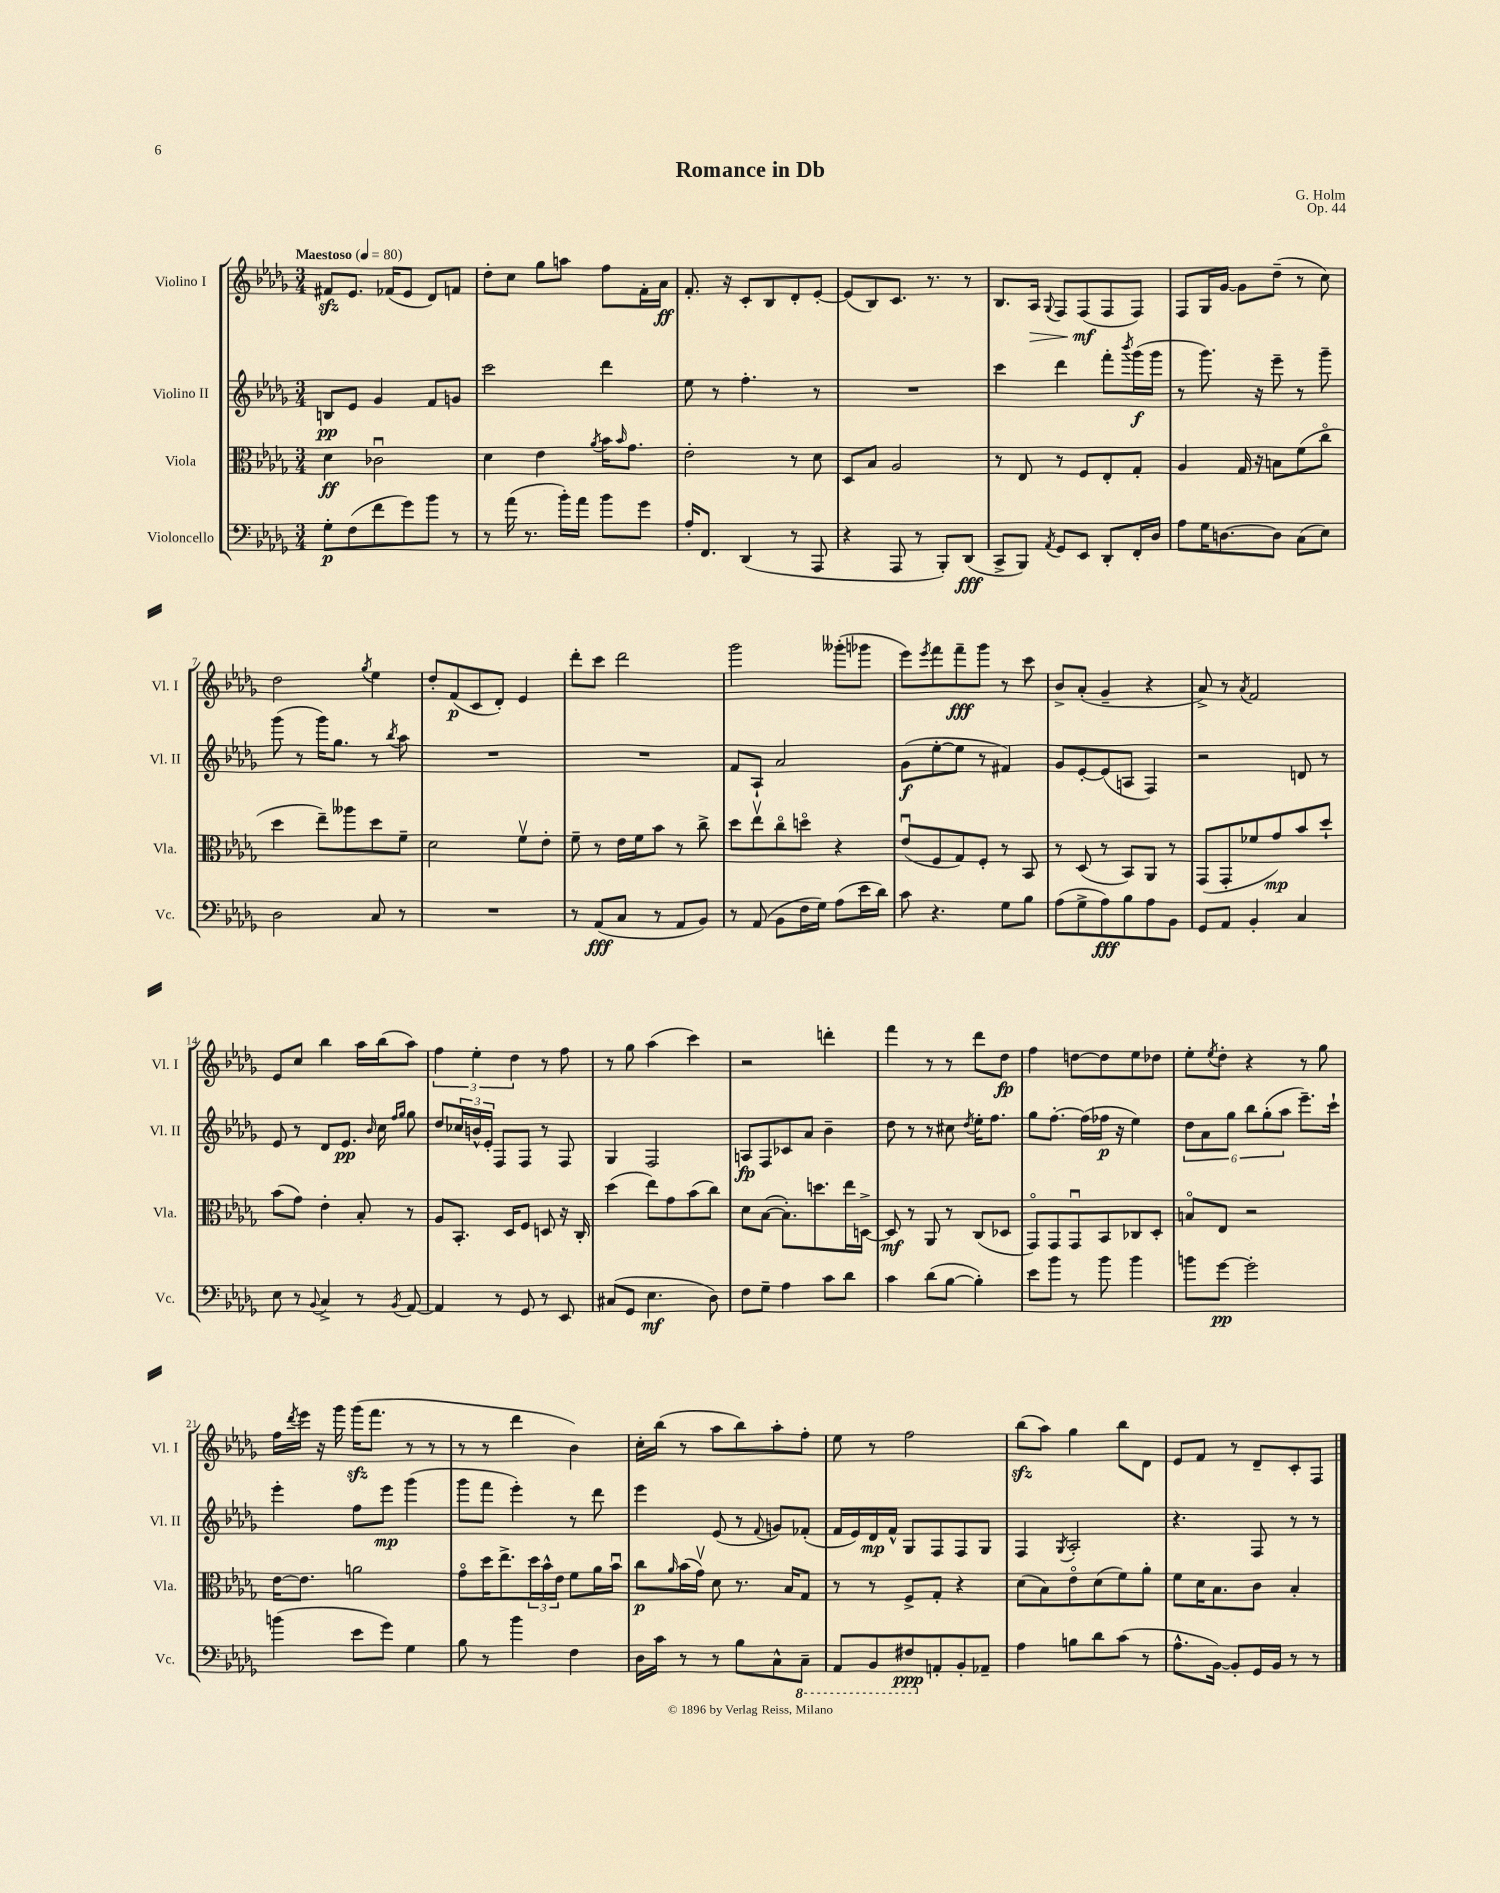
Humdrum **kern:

**kern	**kern	**kern	**kern
*staff4	*staff3	*staff2	*staff1
*clefF4	*clefC3	*clefG2	*clefG2
*k[b-e-a-d-g-]	*k[b-e-a-d-g-]	*k[b-e-a-d-g-]	*k[b-e-a-d-g-]
*M3/4	*M3/4	*M3/4	*M3/4
*MM80	*MM80	*MM80	*MM80
8G-'\L	4d-\	8B/L	8f#/L
(8F\	.	8e-/J	8.e-/J
8f\	2c-u\	4g-/	.
.	.	.	(16f-/LK
8g-\)	.	.	8e-/J
8b-\J	.	8f/L	8d-/L)
8r	.	8g/J	8f/J
=	=	=	=
8r	4d-\	2ccc\	8dd-'\L
(16a-\	.	.	8cc\J
8.r	.	.	.
.	4e-\	.	8gg-\L
16b-'\LL)	.	.	8aa\J
16a-\JJ	.	.	.
.	8qa-/	.	.
8b-\L	16b-\LK	4ddd-\	8ff\L
.	16qqb-/	.	.
.	8.g-\J	.	.
8g-\J	.	.	16f'\L
.	.	.	16a-\JJ
=	=	=	=
16A-'/LK	2e-'\	8ee-\	8.f'/
8.FF/J	.	.	.
.	.	8r	.
.	.	.	16r
(4DD-/	.	4.ff'\	8c'/L
.	.	.	8B-/
8r	8r	.	8d-'/
8AAA-/	8d-\	8r	[8e-'/J
=	=	=	=
4r	8D-/L	2.r	(8e-/]L
.	8B-/J	.	8B-/)
8AAA-/	2A-/	.	8.c/J
8r	.	.	.
.	.	.	8.r
8BBB-'/L)	.	.	.
(8DD-/J	.	.	8r
=	=	=	=
8CC^/L	8r	4ccc\	8.B-/L
8BBB-/J)	8E-/	.	.
.	.	.	16A-/Jk
8qAA-/	.	.	8qqG-/
8GG-/L	8r	4ddd-\	8F/L
8EE-/J	8F/L	.	(8F/
8DD-'/L	8E-'/	8fff'\L	8F/
.	.	8qbbb-/	.
16FF'/L	8G-'/J	(16ggg-\L	8F/J)
16D-/JJ	.	16ggg-\JJ	.
=	=	=	=
8A-\L	4A-/	8r	8F/L
16G-\K	.	8.ggg-\)	16G-/L
[8.D\	.	.	[16g-/JJ
.	16G-/	.	8g-\]L
.	16r	16r	.
8D\]J	8B\L	8eee-~\	(8dd-~\J
(8C\L	(8f\	8r	8r
8E-\J)	8cco\J	8ggg-~\	8cc\)
=	=	=	=
2D-\	4dd-\	(8ggg-\	2dd-\
.	.	8r	.
.	8ee-~\L)	16ggg-\LK)	.
.	.	8.gg-\J	.
.	8aa--\	.	.
.	.	.	8qgg-/
8C/	8dd-\	8r	4ee-\
.	.	8qbb-/	.
8r	8f~\J	8aa-\	.
=	=	=	=
2.r	2d-\	2.r	8dd-'/L
.	.	.	(8f/
.	.	.	8c/
.	.	.	8d-'/J)
.	8fv\L	.	4e-/
.	8e-'\J	.	.
=	=	=	=
8r	8f~\	2.r	8ddd-'\L
(8AA-/L	8r	.	8ccc\J
8C/J	16e-\LL	.	2ddd-\
.	16f\J	.	.
8r	8b-\J	.	.
8AA-/L	8r	.	.
8BB-/J)	8cc^\	.	.
=	=	=	=
8r	8dd-\L	8f/L	2ggg-\
(8AA-/	8ee-v\	8A-`/J	.
8BB-\L	8cco\	2a-/	.
16F\L	8ddo\J	.	.
16G-\JJ)	.	.	.
(8A-\L	4r	.	(8ggg--'\L
16e-\L	.	.	8ggg-\J
16d-\JJ)	.	.	.
=	=	=	=
8c\	(8e-u/L	(8g-\L	8eee-\L)
.	.	.	8qeee-/
4.r	8F/	[8ee-'\	8fff\
.	8G-/)	8ee-\]J	8fff~\
.	8F'/J	8r	8ggg-\J
8G-\L	8r	4f#/)	8r
8B-\J	8BB-/	.	8ccc\
=	=	=	=
(8A-\L	8r	8g-/L	8b-^/L
8G-^\	(8D-/	[8e-'/	(8a-'/J
8A-\)	8r	(8e-/]	4g-~/
8B-\	8BB-/L)	8A/J	.
8A-\	8AA-/J	4F/)	4r
8BB-\J	8r	.	.
=	=	=	=
8GG-/L	(8GG-/L	2r	8a-^/)
8AA-/J	8GG-'/	.	8r
.	.	.	8qa-/
4BB-'/	8f-/	.	2f/
.	8g-/)	.	.
4C/	8b-/	8d/	.
.	8dd-`/J	8r	.
=	=	=	=
8E-\	(8b-\L	8e-/	8e-/L
8r	8g-\J)	8r	8cc/J
8qqBB-/	.	.	.
4C^/	4e-'\	8d-/L	4bb-\
.	.	8.e-/J	.
8r	8B-'/	.	16aa-\LL
.	.	16qqb-/	.
.	.	16cc\	(16bb-\J
.	.	16qqff/LL	.
8qBB-/	.	16qqgg-/JJ	.
[8AA-/	8r	8gg-\	8aa-\J)
=	=	=	=
4AA-/]	8A-/L	8dd-/L	6ff\
.	8.BB-'/J	24cc-/L	.
.	.	24b^^/	6ee-'\
.	.	24e-'/JJ	.
8r	.	8F/L	.
.	16D-/LK	.	.
.	.	.	6dd-\
8GG-/	8F/J	8F/J	.
8r	8D/	8r	8r
8EE-/	16r	8F/	8ff\
.	16C'/	.	.
=	=	=	=
(8C#/L	(4dd-\	4G-/	8r
8GG-/J	.	.	8gg-\
4.E-\	8ee-\L)	2F/	(4aa-\
.	8g-\	.	.
.	(8b-\	.	4ccc\)
8D-\)	8cc\J)	.	.
=	=	=	=
8F\L	8d-\L	8A/L	2r
8G-~\J	([8B-\J	8F/	.
4A-\	8.B-'\]L)	8c-/	.
.	.	8a-/J	.
.	8.dd\	.	.
8c\L	.	4b-~\	4ddd'\
8d-\J	16ee-\L	.	.
.	[16D^\JJ	.	.
=	=	=	=
4c\	8D/]	8dd-\	4fff\
.	8r	8r	.
(8d-\L	8AA-/	8r	8r
[8B-\J	8r	8cc#\	8r
.	.	8qdd-/	.
4B-'\])	(8C/L	16ee-'\LK	8ddd-\L
.	.	8.ff\J	.
.	8D-/J	.	8dd-\J
=	=	=	=
8e-\L	8GG-o/L)	8gg-\L	4ff\
8b-\J	8GG-/	[8.ff'\J	.
8r	8GG-u/	.	[8dd\L
.	.	(16ff\]LL	.
8b-\	8BB-/	16ff-\JJ	8dd\]
.	.	16r	.
4b-\	8C-/	4ee-\)	8ee-\
.	8D-'/J	.	8dd-\J
=	=	=	=
8b\L	8Bo/L	12dd-\L	8ee-'\L
.	.	12a-\	.
.	.	.	8qee-/
[8g-\J	8E-/J	.	8dd-'\J
.	.	12gg-\J	.
2g-'\]	2r	12bb-\L	4r
.	.	(12gg-'\	.
.	.	12aa-\J	.
.	.	8.eee-~\L)	8r
.	.	.	8gg-\
.	.	16ccc`\Jk	.
=	=	=	=
(4b\	[16e-\LK	4eee-'\	16ff\LL
.	.	.	8qddd-/
.	8.e-\]J	.	16eee-\JJ
.	.	.	16r
.	.	.	16ggg-\
8e-\L	2a\	8ff\L	(16ggg-\LK
.	.	.	8.fff\J
8g-\J)	.	8eee-\J	.
4G-\	.	(4ggg-\	8r
.	.	.	8r
=	=	=	=
8B-\	8g-o\L	8ggg-\L	8r
8r	16dd-\K	8fff\J	8r
.	8.ee-^\	.	.
4b-\	.	4eee-'\)	4ddd-\
.	24dd-\L	.	.
.	24b-^^\	.	.
.	24e-\JJ	.	.
4F\	8f\L	8r	4b-\)
.	16a-\L	8ddd-\	.
.	16b-u\JJ	.	.
=	=	=	=
16D-\LL	8cc\L	4eee-\	16cc'\LL
16c\JJ	.	.	(16bb-\JJ
.	16qqa-/	.	.
8r	(16b-\L	.	8r
.	16g-v\JJ)	.	.
8r	8d-\	(8e-/	8aa-\L
8B-\L	8.r	8r	8bb-\)
.	.	8qqf/	.
8C^^\	.	8g/L)	8aa-'\
.	16B-/LK	.	.
8CC~\J	8G-/J	(8f-'/J	8ff'\J
=	=	=	=
8AAA-/L	8r	16f/LL	8ee-\
.	.	16e-/)	.
8BBB-/	8r	16d-/	8r
.	.	16f^^/JJ	.
8FF#/	8F^/L	8G-/L	2ff\
8AA'/	8G-'/J	8F/	.
8BB-'/	4r	8F/	.
8AA-~/J	.	8G-/J	.
=	=	=	=
4A-\	(8d-\L	4F/	(8bb-\L
.	8B-\)	.	8aa-\J)
.	.	8qG-/	.
8B\L	8e-o\	2A-'/	4gg-\
8d-\	(8d-\	.	.
(8c\J	8f\)	.	8bb-\L
8r	8a-'\J	.	8d-\J
=	=	=	=
8.A-^^\L	8f\L	4.r	8e-/L
.	16d-\K	.	8f/J
[16BB-\Jk)	8.B-\	.	.
8BB-'/]L	.	.	8r
16GG-/L	8c\J	8F/	8d-~/L
16BB-/JJ	.	.	.
8r	4B-'/	8r	8c'/
8r	.	8r	8F/J
==	==	==	==
*-	*-	*-	*-
